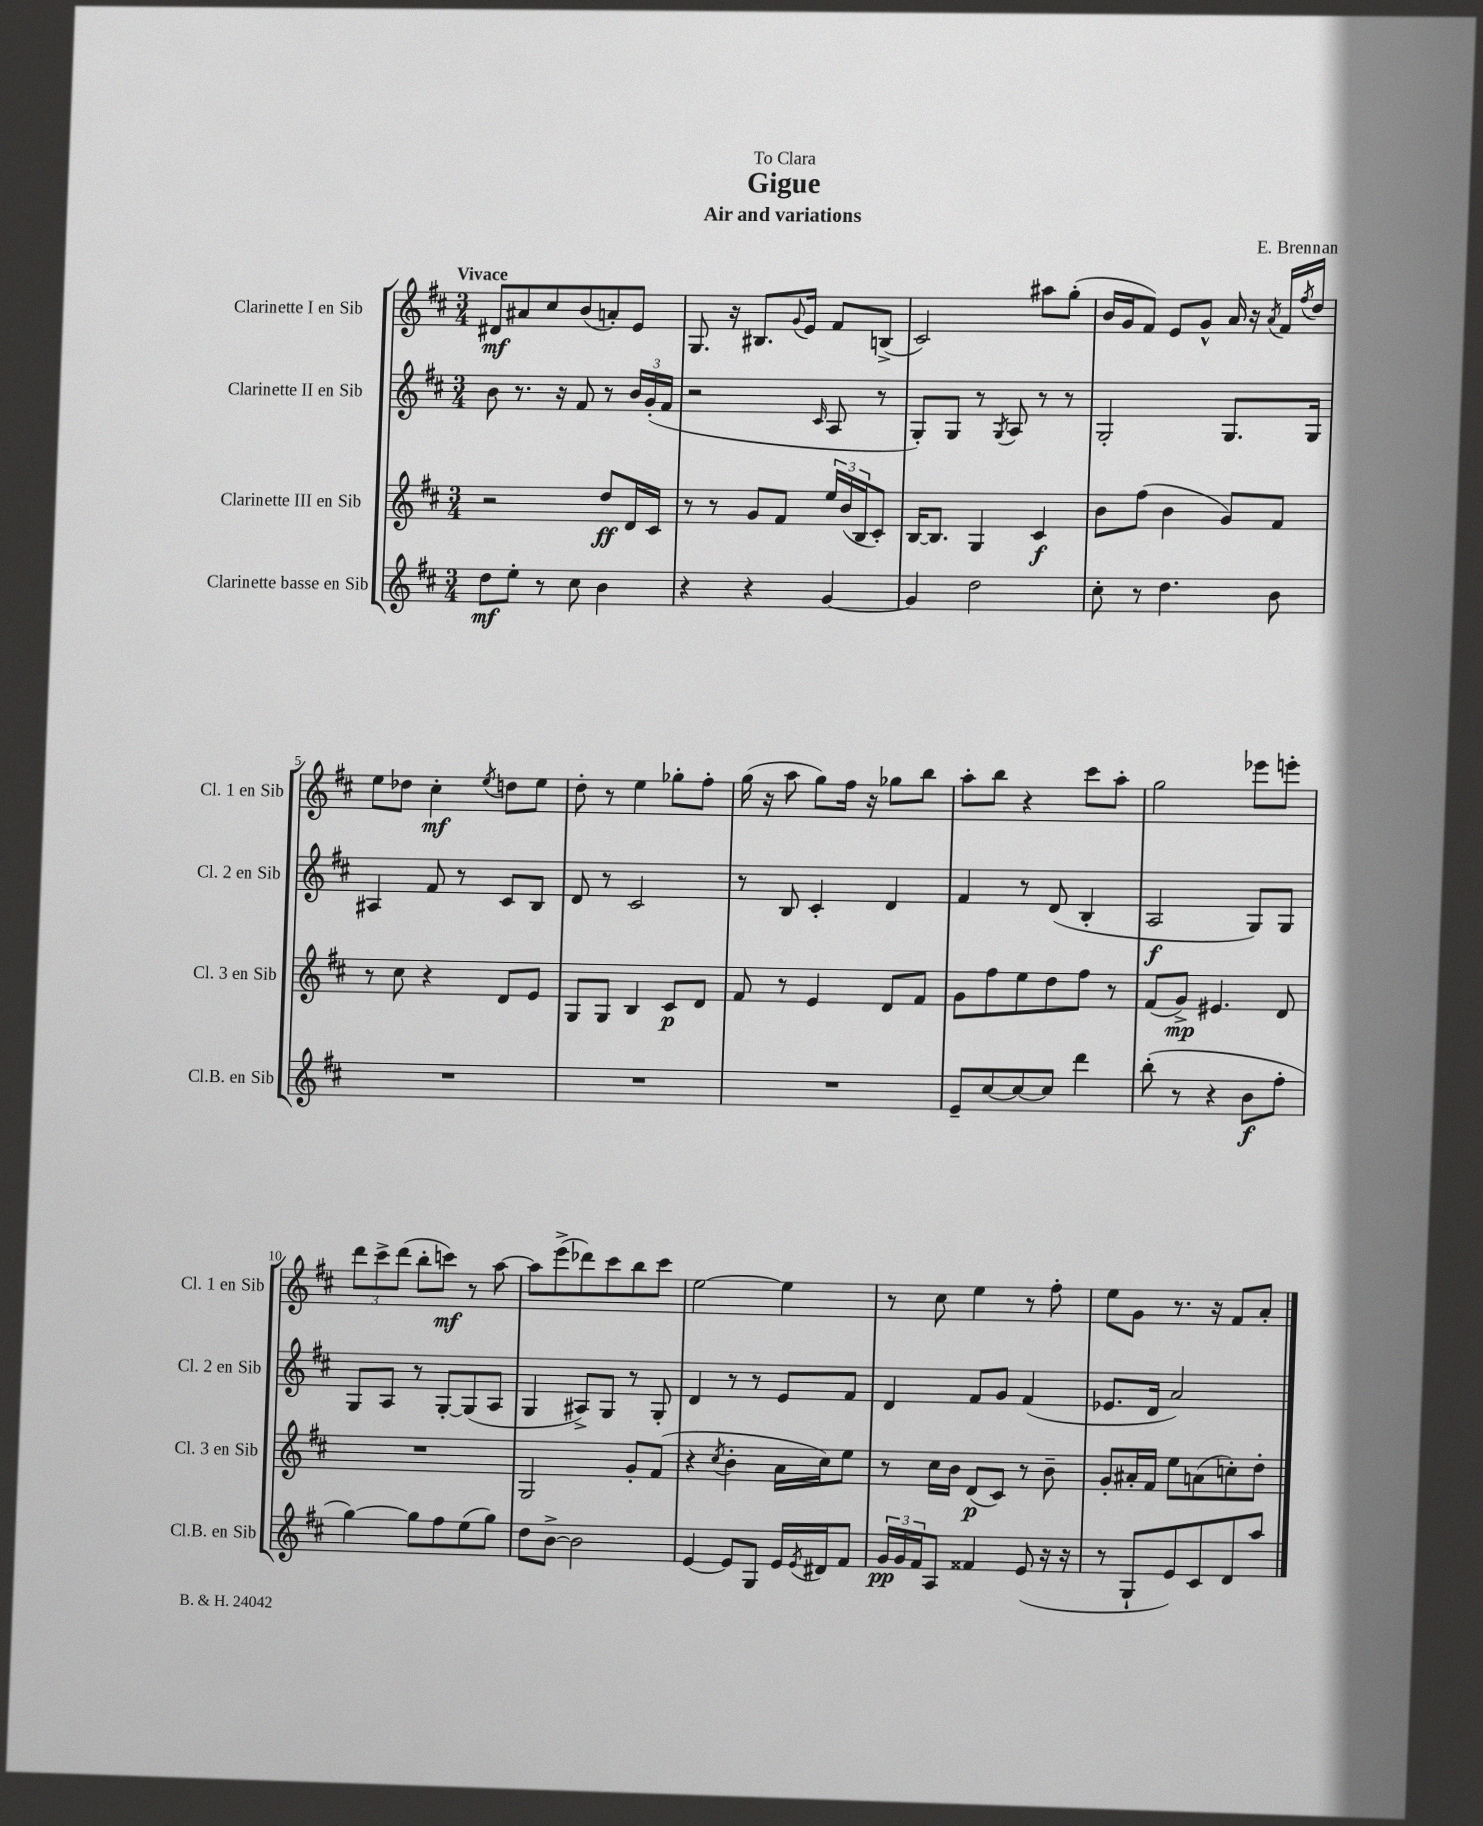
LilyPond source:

\header { title = "Gigue" composer = "E. Brennan" subtitle = "Air and variations" dedication = "To Clara" }
<<
\new StaffGroup <<
\new Staff = "s0" \with { instrumentName = "Clarinette I en Sib" shortInstrumentName = "Cl. 1 en Sib" } {
    \clef treble \key d \major \numericTimeSignature \time 3/4 \tempo "Vivace"
    dis'8\mf ais'8 cis''8 b'8( a'8-.) e'8 |
    g8. r16 bis8. \appoggiatura { g'8 } e'16 fis'8 b8->( |
    cis'2) ais''8 g''8-.( |
    b'16 g'16 fis'8) e'8 g'8-^ a'16 r16 \acciaccatura { a'8 } fis'16 \acciaccatura { fis''8 } d''16 |
    e''8 des''8 cis''4-.\mf \acciaccatura { e''8 } d''8 e''8 |
    d''8-. r8 e''4 ges''8-. fis''8-. |
    g''16( r16 a''8 g''8) fis''16 r16 ges''8 b''8 |
    a''8-. b''8 r4 cis'''8 a''8-. |
    g''2 ees'''8 e'''8-. |
    \tuplet 3/2 { d'''8 cis'''8-> d'''8( } b''8-. c'''8\mf) r8 a''8~ |
    a''8 e'''8->( des'''8) cis'''8 b''8 cis'''8 |
    e''2~ e''4 |
    r8 cis''8 e''4 r8 fis''8-. |
    e''8 g'8 r8. r16 fis'8 a'8-. \bar "|." |
}
\new Staff = "s1" \with { instrumentName = "Clarinette II en Sib" shortInstrumentName = "Cl. 2 en Sib" } {
    \clef treble \key d \major \numericTimeSignature \time 3/4
    b'8 r8. r16 fis'8 r8 \tuplet 3/2 { b'16 g'16-.( fis'16 } |
    r2 \grace { cis'16 } a8 r8 |
    g8-.) g8 r8 \acciaccatura { g8 } a8 r8 r8 |
    g2-. g8. g16 |
    ais4 fis'8 r8 cis'8 b8 |
    d'8 r8 cis'2 |
    r8 b8 cis'4-. d'4 |
    fis'4 r8 d'8( b4-. |
    a2\f g8) g8 |
    g8 a8 r8 g8~-. g8( a8 |
    g4 ais8->) g8 r8 g8-. |
    d'4 r8 r8 e'8 fis'8 |
    d'4 fis'8 g'8 fis'4( |
    ees'8. d'16 a'2) \bar "|." |
}
\new Staff = "s2" \with { instrumentName = "Clarinette III en Sib" shortInstrumentName = "Cl. 3 en Sib" } {
    \clef treble \key d \major \numericTimeSignature \time 3/4
    r2 d''8\ff d'16 cis'16 |
    r8 r8 g'8 fis'8 \tuplet 3/2 { e''16 b'16( b16 } cis'8-.) |
    b16~ b8. g4 cis'4\f |
    b'8 fis''8( b'4 g'8) fis'8 |
    r8 cis''8 r4 d'8 e'8 |
    g8 g8 b4 cis'8\p d'8 |
    fis'8 r8 e'4 d'8 fis'8 |
    g'8 fis''8 e''8 d''8 fis''8 r8 |
    fis'8( g'8->\mp) eis'4. d'8 |
    R2. |
    g2 g'8-. fis'8( |
    r4 \acciaccatura { cis''8 } b'4-. a'16 cis''16) e''8 |
    r8 cis''16 b'16 d'8\p( cis'8) r8 b'8-- |
    g'8-. ais'16-. fis'16 e''8 a'8( c''8-.) d''8-. \bar "|." |
}
\new Staff = "s3" \with { instrumentName = "Clarinette basse en Sib" shortInstrumentName = "Cl.B. en Sib" } {
    \clef treble \key d \major \numericTimeSignature \time 3/4
    d''8\mf e''8-. r8 cis''8 b'4 |
    r4 r4 g'4~ |
    g'4 d''2 |
    cis''8-. r8 d''4. b'8 |
    R2. |
    R2. |
    R2. |
    e'8-- cis''8~ cis''8~ cis''8 d'''4 |
    b''8-.( r8 r4 b'8\f fis''8-. |
    g''4~) g''8 fis''8 e''8( g''8) |
    d''8 b'8~-> b'2 |
    e'4~ e'8 g8 e'16 \acciaccatura { e'8 } dis'16 fis'8 |
    \tuplet 3/2 { g'16\pp g'16 fis'16 } a8 fisis'4 e'8( r16 r16 |
    r8 g8-! e'8) cis'8 d'8 a''8 \bar "|." |
}
>>
>>
